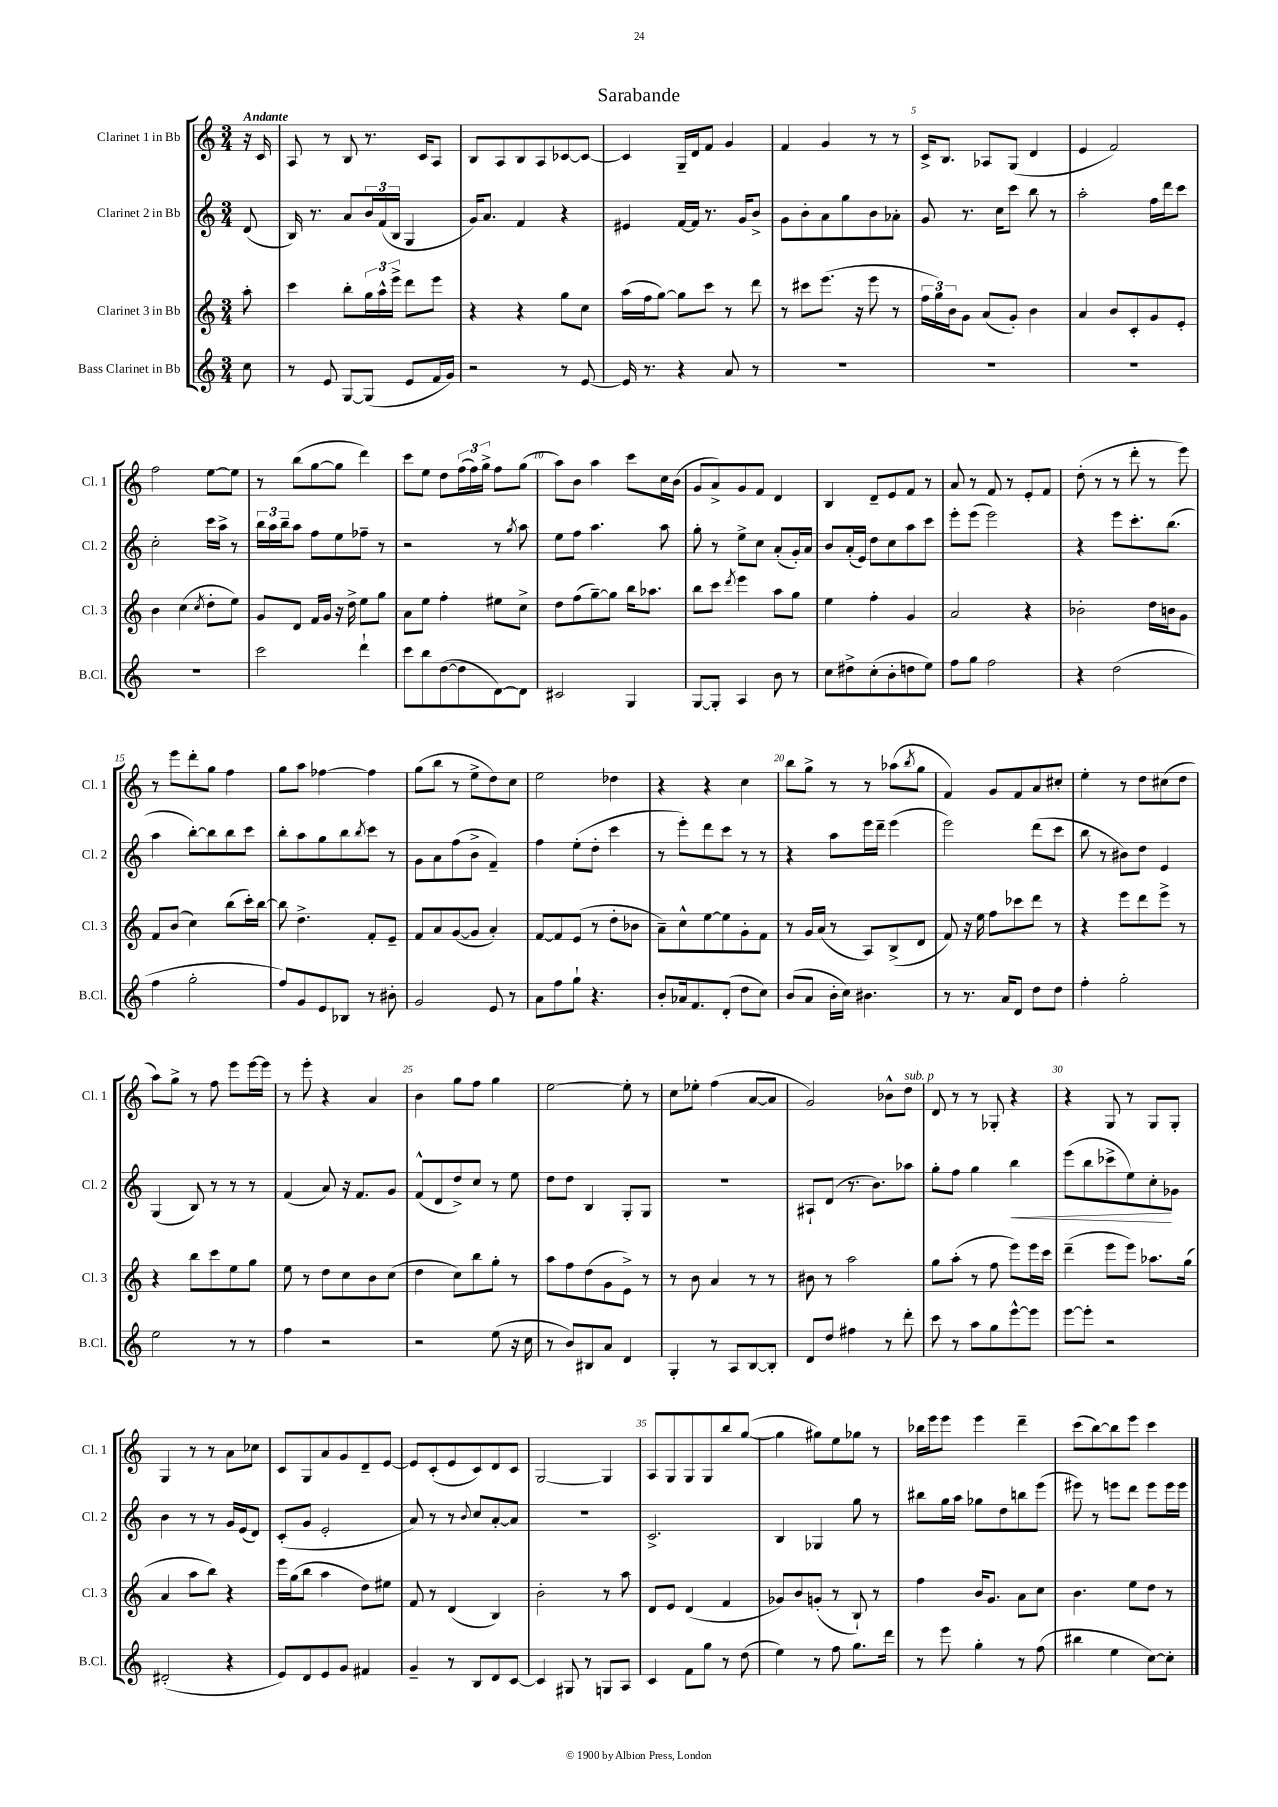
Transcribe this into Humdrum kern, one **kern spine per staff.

**kern	**kern	**kern	**kern
*staff4	*staff3	*staff2	*staff1
*clefG2	*clefG2	*clefG2	*clefG2
*k[]	*k[]	*k[]	*k[]
*M3/4	*M3/4	*M3/4	*M3/4
8cc	8aa'	(8d	16r
.	.	.	16c
=	=	=	=
8r	4ccc	16B)	8A
.	.	8.r	.
8e	.	.	8r
[8G	8bb'	8a	8B
(8G]	24gg	24b	8.r
.	24aa^^	(24f	.
.	24eee^	24B	.
8e	8ddd	4G	.
.	.	.	16c
16f	8eee	.	8A
16g)	.	.	.
=	=	=	=
2r	4r	16g)	8B
.	.	8.a	.
.	.	.	8A
.	4r	4f	8B
.	.	.	8A
8r	8gg	4r	[8c-
[8e	8cc	.	8c-_
=	=	=	=
16e]	(16aa	4e#	4c-]
8.r	16ff	.	.
.	[8gg)	.	.
4r	8gg]	[16f	16G~
.	.	16f]	16d
.	8ccc	8.r	8f
8a	8r	.	4g
.	.	16g	.
8r	8ddd	8b^	.
=	=	=	=
2.r	8r	8g	4f
.	8ccc#	8b'	.
.	(8.eee	8a	4g
.	.	8gg	.
.	16r	.	.
.	8eee	8b	8r
.	8r	8a-'	8r
=	=	=	=
2.r	24ff	8g	16c^
.	24gg)	.	.
.	.	.	8.B
.	24b	.	.
.	8g	8.r	.
.	(8a	.	8A-
.	.	16cc	.
.	8g')	8ccc	(8G
.	4b	8bb	4d
.	.	8r	.
=	=	=	=
2.r	4a	2aa'	4e
.	8b	.	2f)
.	8c'	.	.
.	8g	16ff	.
.	.	16ddd	.
.	8e'	8ccc	.
=	=	=	=
2.r	4b	2cc'	2ff
.	(4cc	.	.
.	8qcc	.	.
.	8dd'	16ccc	[8ee
.	.	16aa^	.
.	8ee)	8r	8ee]
=	=	=	=
2ccc	8g	24bb	8r
.	.	24aa	.
.	.	24bb~	.
.	8d	8aa	(8bb
.	16f	8ff	[8gg
.	16g	.	.
.	16r	8ee	8gg]
.	16dd^	.	.
4ddd`	8ee	8ff-~	4ddd)
.	8gg	8r	.
=	=	=	=
8ccc	8a	2r	8ccc
8bb	8ee	.	8ee
([8dd	4ff'	.	8dd
8dd]	.	.	(24ff
.	.	.	24ff)
.	.	.	24gg^
[8d)	8ee#	8r	8ff
.	.	8qgg	.
8d]	8cc^	8aa	(8gg
=	=	=	=
2c#	8dd	8ee	8aa)
.	(8ff	8ff	8b
.	[8gg~)	4.aa	4aa
.	8gg]	.	.
4G	16bb	.	8ccc
.	8.aa-	.	.
.	.	8aa	16cc
.	.	.	(16b
=	=	=	=
[8G	8bb	8gg'	8g
8G']	8ccc	8r	8a^)
.	8qddd	.	.
4A	4eee	8ee^	8g
.	.	8cc	8f
8b	8aa	(8a'	4d
8r	8gg	16g')	.
.	.	16a	.
=	=	=	=
8cc	4ee	8b	4B
8dd#^	.	(16a'	.
.	.	16e)	.
(8cc'	4ff'	8dd	8d~
8b'	.	8cc	8e
8dd	4g	8aa	8f
8ee)	.	8ccc	8r
=	=	=	=
8ff	2a	8eee'	8a
8gg	.	(8eee	8r
2ff	.	2eee)	8f
.	.	.	8r
.	4r	.	8e'
.	.	.	8f
=	=	=	=
4r	2b-'	4r	(8dd'
.	.	.	8r
(2dd	.	8eee	8r
.	.	8.ccc'	8ddd'
.	16dd	.	8r
.	16b	(8.bb	.
.	8g	.	8eee)
=	=	=	=
4ff	8f	4aa	8r
.	(8b	.	8eee
2gg'	4cc)	[8bb')	8ddd'
.	.	8bb]	8gg
.	(8bb	8bb	4ff
.	16ccc')	8ccc	.
.	[16bb	.	.
=	=	=	=
8ff)	8bb]	8bb'	8gg
8g	4.dd^	8aa	8aa
8e	.	8gg	[4ff-
8B-	.	8bb	.
.	.	8qbb	.
8r	8f'	8ccc	4ff-]
8b#'	8e~	8r	.
=	=	=	=
2g	8f	8g	(8gg
.	8a	8a	8bb
.	([8g	(8ff	8r
.	8g]	8b^	8ee^
8e	4a')	4f~)	8dd)
8r	.	.	8cc
=	=	=	=
8a	[8f	4ff	2ee
8ff	8f]	.	.
8gg`	(8e	(8ee'	.
4.r	8r	8dd'	.
.	8dd'	4ccc	4dd-
.	8b-	.	.
=	=	=	=
8b'	8a~)	8r	4r
16a-	8cc^^	8eee')	.
8.f	.	.	.
.	[8ee	8ddd	4r
(8d'	8ee]	8ccc	.
8dd	8g'	8r	4cc
8cc)	8f	8r	.
=	=	=	=
(8b	8r	4r	8bb
8a	16g	.	8gg^
.	(16a	.	.
16b'	8r	8aa	8r
16cc)	.	.	.
4.b#	8A)	16eee	8r
.	.	16ddd~	.
.	(8B^	(4eee	(8aa-
.	.	.	8qbb
.	8d	.	8gg
=	=	=	=
8r	8f)	2eee)	4f)
8.r	16r	.	.
.	16ee	.	.
.	8ff	.	8g
16a	.	.	.
8d	8ccc-	.	8f
8dd	8ddd	(8ddd	8a
8dd	8r	8ccc	8cc#'
=	=	=	=
4ff'	4r	8bb	4ee'
.	.	8r	.
2gg'	8eee	8b#)	8r
.	8ddd	8dd	8dd
.	8eee^	4e	(8cc#
.	8r	.	8dd
=	=	=	=
2ee	4r	(4G	8aa)
.	.	.	8gg^
.	8bb	8B)	8r
.	8ccc	8r	8ff
8r	8ee	8r	8eee
8r	8gg	8r	[16eee
.	.	.	16eee]
=	=	=	=
4ff	8ee	(4f	8r
.	8r	.	8eee'
2r	8dd	8a)	4r
.	8cc	16r	.
.	.	8.f	.
.	8b	.	4a
.	(8cc	8g	.
=	=	=	=
2r	4dd	(8f^^	4b
.	.	8d	.
.	8cc)	8dd^)	8gg
.	8bb	8cc	8ff
(8ee	8gg'	8r	4gg
16r	8r	8ee	.
16cc	.	.	.
=	=	=	=
8r	8aa	8dd	[2ee
8b)	8ff	8dd	.
8B#	(8dd	4B	.
8a	8g	.	.
4d	8e^)	8G'	8ee']
.	8r	8G	8r
=	=	=	=
4G'	8r	2.r	8cc
.	8b	.	8ee-'
8r	4a	.	(4ff
8A	.	.	.
[8B	8r	.	[8a
8B']	8r	.	8a]
=	=	=	=
8d	8b#	8A#`	2g)
8dd	8r	(8d	.
4ff#	2aa	8.r	.
.	.	8.b)	.
8r	.	.	8b-^^
8ddd'	.	8aa-	8dd
=	=	=	=
8ccc	8gg	8gg'	8d
8r	(8aa'	8ff	8r
8aa	8r	4gg	8r
8gg	8ff	.	8G-'
[8eee^^	8eee)	4bb	4r
8eee]	16eee	.	.
.	16ccc	.	.
=	=	=	=
[8eee	(4ddd~	(8eee	4r
8eee']	.	8bb	.
2r	8eee	8ccc-^	8G
.	8eee)	8ee)	8r
.	8.aa-	8cc'	8G
.	.	8g-	8G'
.	(16gg	.	.
=	=	=	=
(2d#'	4a	4b	4G
.	8aa	8r	8r
.	8bb)	8r	8r
4r	4r	16g	8a
.	.	(16e	.
.	.	8d)	8cc-
=	=	=	=
8e)	16eee	(8c'	8c
.	(16gg	.	.
8d	8bb	8g	8G
8e	4aa	2e'	8a
8g	.	.	8g
4f#	8dd)	.	8d~
.	8ee#	.	[8e
=	=	=	=
4g~	8f	8a)	8e]
.	8r	8r	(8c'
8r	(4d	8r	8e
.	.	8qqb	.
8B	.	8cc	8c)
8d	4B)	[8a'	8d
[8c	.	8a]	8c
=	=	=	=
4c]	2b'	2.r	[2G
8G#	.	.	.
8r	.	.	.
8G	8r	.	4G]
8A	8aa	.	.
=	=	=	=
4c	8d	2.c^	8A
.	8e	.	8G
8f	(4d	.	8G
8gg	.	.	8G
8r	4f	.	8bb
(8dd	.	.	([8gg
=	=	=	=
4ee)	8g-)	4B	4gg]
.	8b	.	.
8r	(8g'	4G-	8gg#)
8ff	8r	.	8ee
8.gg	8B`)	8gg	8gg-
.	8r	8r	8r
16ddd	.	.	.
=	=	=	=
8r	4ff	8bb#	16bb-
.	.	.	16eee
8eee	.	16gg	8eee
.	.	16aa	.
4gg'	16b	8gg-	4eee
.	8.g	.	.
.	.	8dd	.
8r	8a	8bb	4ddd~
(8ff	8cc	(8eee	.
=	=	=	=
4bb#	4.b	8eee#)	(8ccc
.	.	8r	[8bb)
4ee	.	8eee	8bb]
.	8ee	8ddd	8eee
[8cc)	8dd	8eee	4ccc
8cc']	8r	16eee	.
.	.	16eee	.
==	==	==	==
*-	*-	*-	*-
